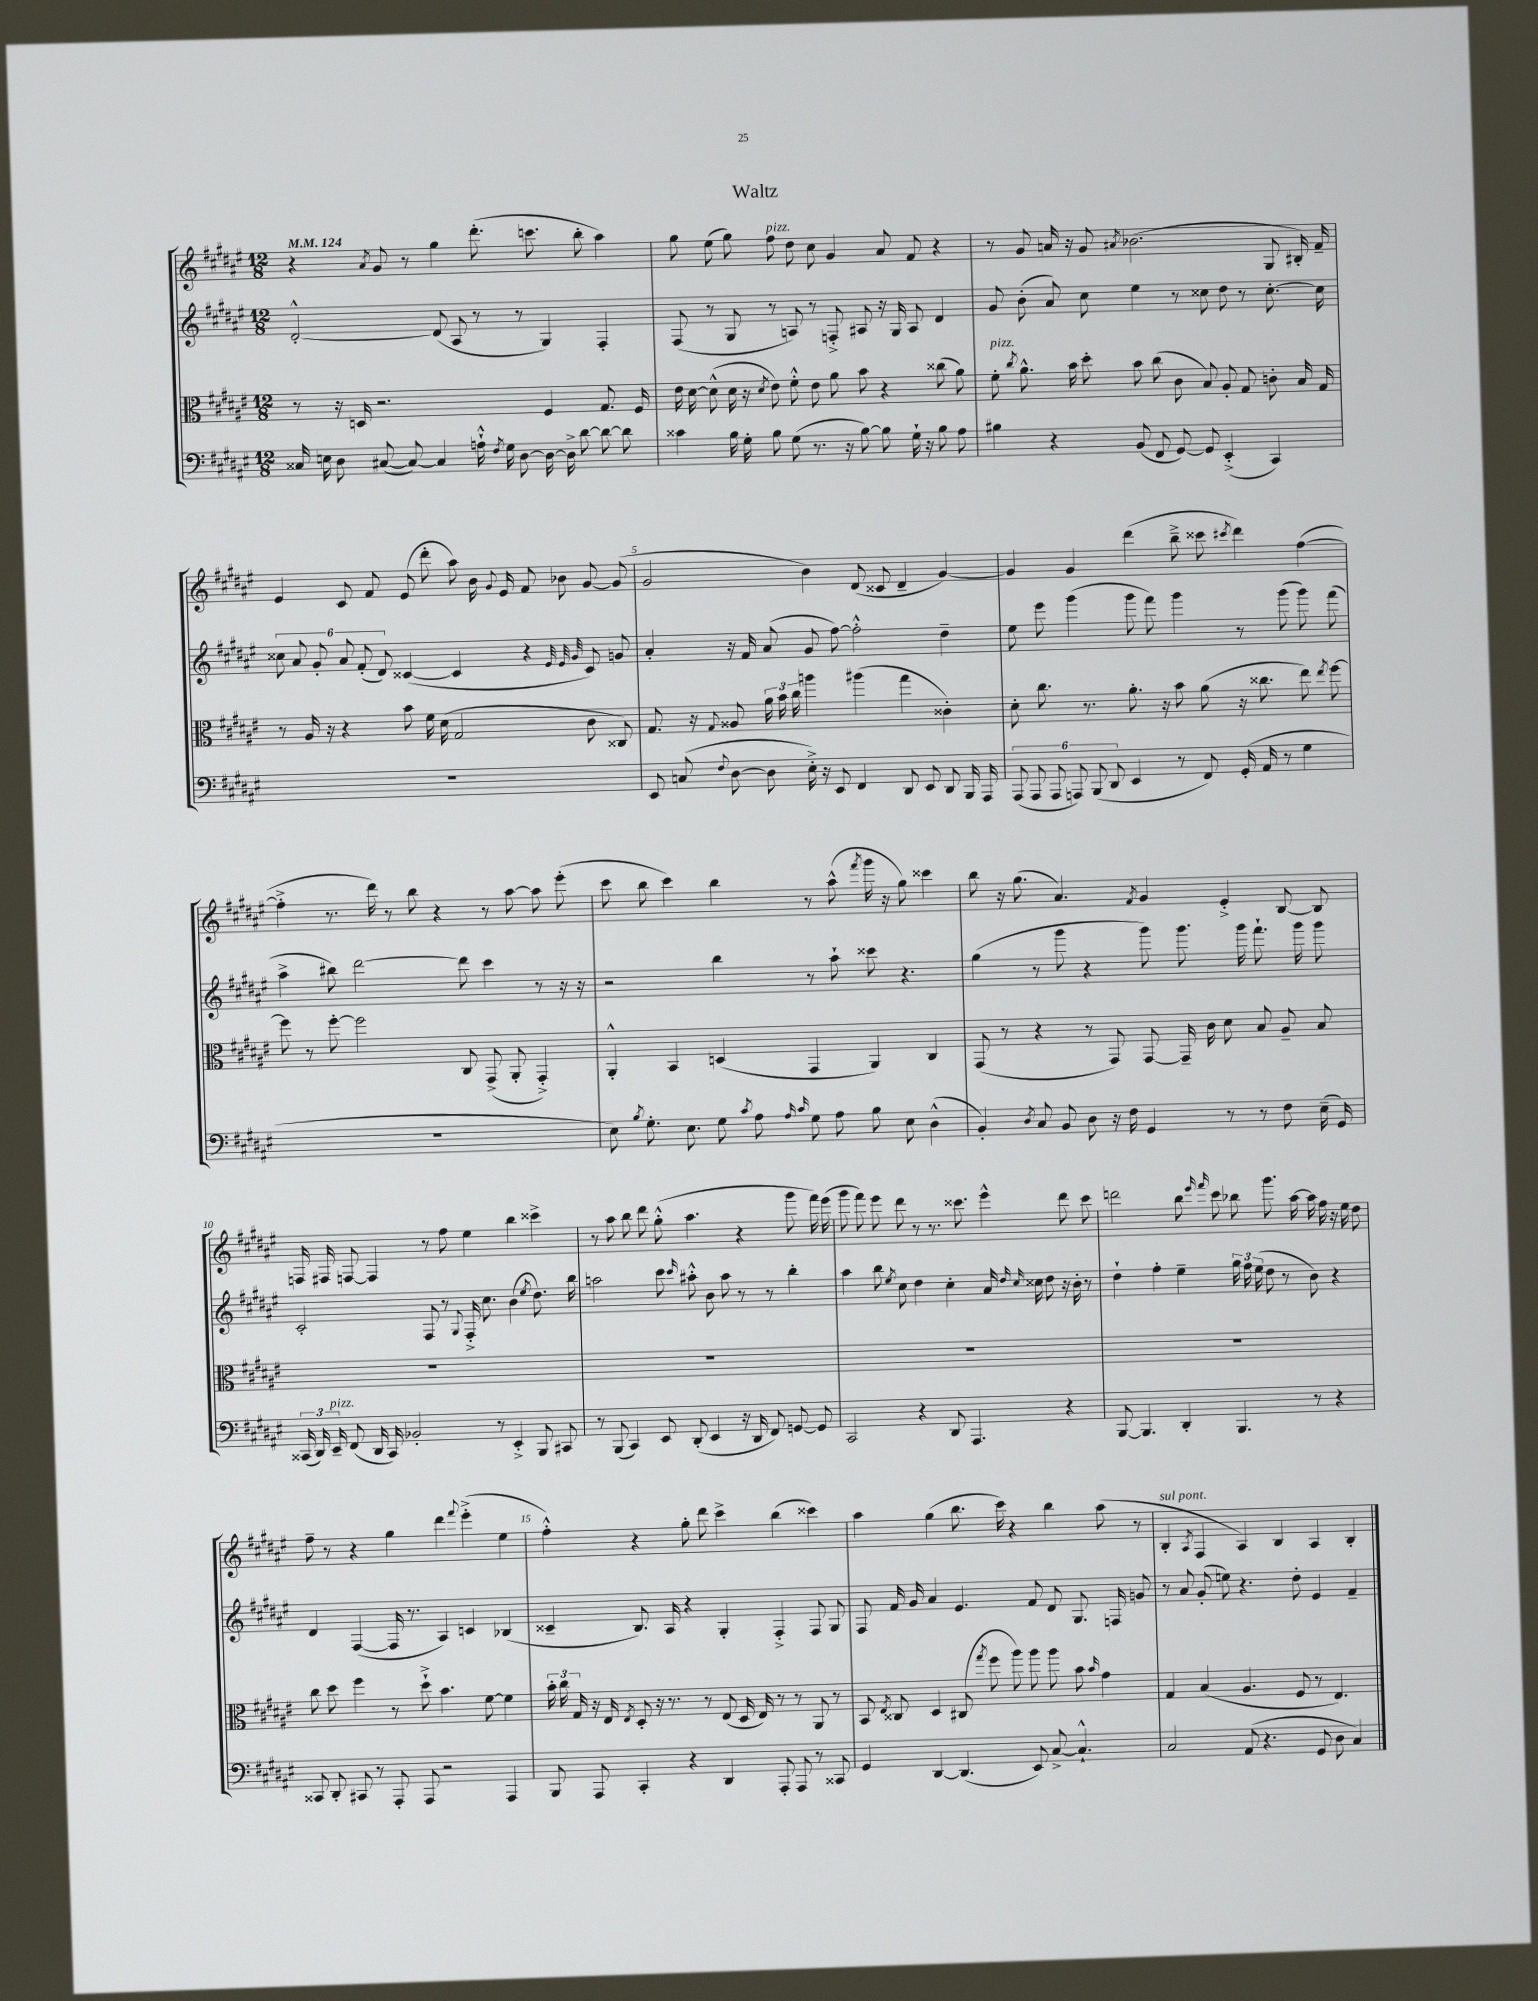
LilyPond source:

\header { title = "Waltz" }
<<
\new StaffGroup <<
\new Staff = "s0" {
    \clef treble \key fis \major \numericTimeSignature \time 12/8 \tempo 4 = 124
    \autoBeamOff r4 \acciaccatura { ais'8 } gis'8 r8 gis''4 dis'''8.-.( c'''8. b''8-. ais''4) |
    gis''8 eis''8( gis''8) fis''8^\markup { \italic "pizz." } dis''8 cis''8 gis'4 ais'8 fis'8 r4 |
    r8 gis'8 a'16 r16 gis'8 \acciaccatura { ais'8 } bes'2.( gis8 bis16-.) fis'16-- |
    eis'4 cis'8 fis'8 eis'8( dis'''8-. ais''8) b'16 \appoggiatura { gis'8 } eis'16 fis'8 bes'8 gis'8~ gis'8( |
    gis'2 b'4) dis'8( cisis'8 dis'4-- gis'4~) |
    gis'4 gis'4 dis'''4( b''8---> cisis'''8 \acciaccatura { cis'''8 } dis'''4) fis''4~( |
    fis''4-.-> r8. dis'''16) r8 b''8 r4 r8 ais''8~ ais''8 eis'''8-.( |
    cis'''8 b''8 cis'''4) b''4 r8 ais''8-^( \acciaccatura { fis'''8 } gis'''16 r16 gis''8) cisis'''4 |
    b''8 r16 gis''8.( ais'4.) \acciaccatura { fis'8 } gis'4 eis'4-.-> b8~ b8 |
    f16 fis16 f8~ f4 r8 fis''8 eis''4 b''4 cisis'''4-> |
    r8 ais''8 b''8 dis'''8 gis''8-.-^( ais''4. r4 gis'''8 fis'''16) eis'''16( |
    gis'''8 fis'''8) eis'''8 dis'''8 r8 r8. cisis'''8. eis'''4-^ dis'''8 cisis'''8 |
    d'''2 b''8 \grace { eis'''16 fis'''16 } cis'''8 bes''8 gis'''8. ais''16~ ais''16 fis''16 r16 eis''16 dis''8 |
    fis''8-- r8 r4 gis''4 dis'''4 \appoggiatura { fis'''8 } eis'''4-.->( eis''4 |
    fis''4-.-^) r4 gis''8-. dis'''8 cis'''4-> b''4( cisis'''4) |
    ais''4 gis''4( b''8. cis'''16) r4 b''4 ais''8( r8 |
    b4-.^\markup { \italic "sul pont." } \acciaccatura { ais8 } fis4 ais4) b4 ais4 b4-. \bar "|." |
}
\new Staff = "s1" {
    \clef treble \key fis \major \numericTimeSignature \time 12/8
    \autoBeamOff dis'2~-.-^ dis'8( ais8 r8 r8 gis4) fis4-. |
    fis8( r8 gis8 r8 a8) r8 f8-.-> ais8 r16 gis16 ais8 dis'4 |
    gis'8 b'8-.( ais'8) cis''8 eis''4 r8 cisis''8 dis''8 r8 cisis''8.~-. cisis''16 |
    \tuplet 6/4 { cisis''8 ais'8 gis'8-. ais'8 fis'8-.( dis'8) } cisis'4~( cisis'4 r4 \grace { eis'32 eis'32 gis'32 } cisis'8) g'8 |
    ais'4-. r16 fis'16 ais'8( gis'8 fis''8~) fis''2-.-^ dis''4-- |
    eis''8 eis'''8 gis'''4( gis'''8 fis'''8) gis'''4 r8 gis'''8( gis'''8) fis'''8( |
    ais''4-> bis''8) dis'''2~ dis'''8 cis'''4 r8 r16 r16 |
    r2 b''4 r8 ais''8-! cisis'''8 r4. |
    gis''4( r8 gis'''8 r4 gis'''8) gis'''8. gis'''16 fis'''8.-! gis'''16 gis'''8 |
    cis'2-. fis8 r8 \appoggiatura { gis8 } fis16-.-> cis''8. b'4( \acciaccatura { eis''8 } dis''8.) b''16 |
    a''2 cis'''8 \grace { cis'''16 } ais''8-.-^ b'8 ais''8 r8 r8 b''4-. |
    ais''4 b''8 \acciaccatura { eis''8 } cis''8 dis''4 cis''4-. ais'16 \grace { dis''16 cis''16 } cisis''16 dis''8 r16 b'16-. r8 |
    dis''4-! fis''4-. eis''4-- \tuplet 3/2 { gis''16 fis''16 eis''16( } dis''8 r8 b'8) r4 |
    dis'4 fis4~( fis16 r8. ais4) c'4 bes4( |
    cisis'4-- b8.) ais16 r4 gis4-. fis4-.-> fis8 gis8 |
    fis8 fis'16 gis'16 ais'4 eis'4. fis'8 dis'8 gis8. f16 g'8 |
    r8 ais'8 gis'8-.( e''8) r4. dis''8-. eis'4 fis'4-- \bar "|." |
}
\new Staff = "s2" {
    \clef alto \key fis \major \numericTimeSignature \time 12/8
    \autoBeamOff r8 r16 d16 r2. fis4 gis8. fis16 |
    eis'16 dis'16~ dis'8-^( dis'16 r16 \acciaccatura { dis'8 } eis'8) fis'8-.-^ eis'8 ais'8 b'8 r4 cisis''8( ais'8) |
    fis'8-.^\markup { \italic "pizz." } \acciaccatura { cis''8 } ais'8.-^ b'16 dis''8-. b'8 cis''8( cis'8 b8) ais8-. gis8 c'8-. b16 gis16 |
    r8 ais16 r16 r4 b'8 fis'16 dis'16( gis2 cis'8 cisis8) |
    gis8. r16 \appoggiatura { gis8 } aisis8 \tuplet 3/2 { ais'16 b'16 cis''16 } a''4 ais''4( gis''4 cisis'4-.) |
    dis'8-. cis''8. r8. ais'8.-. r16 b'8 ais'8( r16 cisis''8. eis''8) \acciaccatura { eis''8 } fis''8~ |
    fis''8 r8 fis''8~-. fis''2 cis8 gis,8->( ais,8-. gis,4-.->) |
    ais,4-.-^ b,4 d4( gis,4 ais,4) cis4 |
    gis,8( r8 r4 r8 gis,8) gis,8~ gis,16-- cis'16 dis'8 b8 ais8-- b8 |
    R1. |
    R1. |
    R1. |
    R1. |
    cis''8 dis''8 fis''4 r8 dis''8-!-> b'4. fis'8~ fis'4 |
    \tuplet 3/2 { b'16-. cis''16 gis16 } r16 eis16 \acciaccatura { eis8 } dis8-. r16 r8. r8 eis8( dis16 eis16) r8 r8 ais,8 r8 |
    b,8 \acciaccatura { eis8 } cisis8 dis4 cis8( \acciaccatura { gis''8 } fis''8 ais''8) ais''8 ais''8 b'8 \grace { b'16 } gis'4 |
    gis4 b4( ais4. fis8 r8 eis4.) \bar "|." |
}
\new Staff = "s3" {
    \clef bass \key fis \major \numericTimeSignature \time 12/8
    \autoBeamOff cisis16 e16 dis8 cis8~( cis8~) cis4 a16-!-^ \acciaccatura { fis8 } gis16 dis8~ dis16~ dis16-> dis'8~ dis'8~ dis'8 |
    cisis'4 b16 gis16-. b8 gis8( r8. r16 b8~) b8 gis16-! r16 b8 ais8 |
    bis4 r4 b,8( fis,8 gis,8~) gis,8 eis,4-.->( cis,4) |
    R1. |
    eis,8 c8( \appoggiatura { fis8 } dis8~ dis8 eis16-.->) r16 eis,8 fis,4 dis,8 eis,8 dis,8 b,,16 ais,,16 |
    \tuplet 6/4 { ais,,8( ais,,8 ais,,8 a,,8) b,,8( dis,8 } eis,4 r8 fis,8) gis,16-.( ais,16 r8 gis4 |
    R1. |
    eis8) \acciaccatura { b8 } gis8.-. eis8. gis8 \acciaccatura { cis'8 } ais8 \grace { ais16 cis'16 } gis8 ais8 b8 eis8 dis4-^( |
    b,4-.) \acciaccatura { dis8 } cis8 b,8 dis8 r16 fis16 gis,4 r8 r8 fis8 eis16--( gis,16) |
    \tuplet 3/2 { cisis,16( dis,16) eis,16--^\markup { \italic "pizz." } } fis,8( dis,16 cisis,16) bes,2-. r8 eis,4-.-> b,,8 cis,8 |
    r8 b,,8( cis,4) eis,8 dis,8-.( eis,4 r16 dis,16 fis,8) g,8~ g,8 |
    cis,2 r4 dis,8 ais,,4. r4 |
    b,,8~ b,,4. dis,4-. b,,4. r8 r4 |
    cisis,8 dis,8-. cis,8 r8 ais,,8-. ais,,8 r2 ais,,4 |
    b,,8 ais,,8 cis,4-. r4 dis,4 ais,,8-. ais,,8 r8 cisis,8 |
    gis,4 dis,4~ dis,4.( eis,8) cis8~-> cis4.-!-^ |
    cis2 ais,8( r4. gis,8 dis8 cis4) \bar "|." |
}
>>
>>
\layout { \context { \Score \override BarNumber.break-visibility = ##(#f #t #t) barNumberVisibility = #(every-nth-bar-number-visible 5) } }
